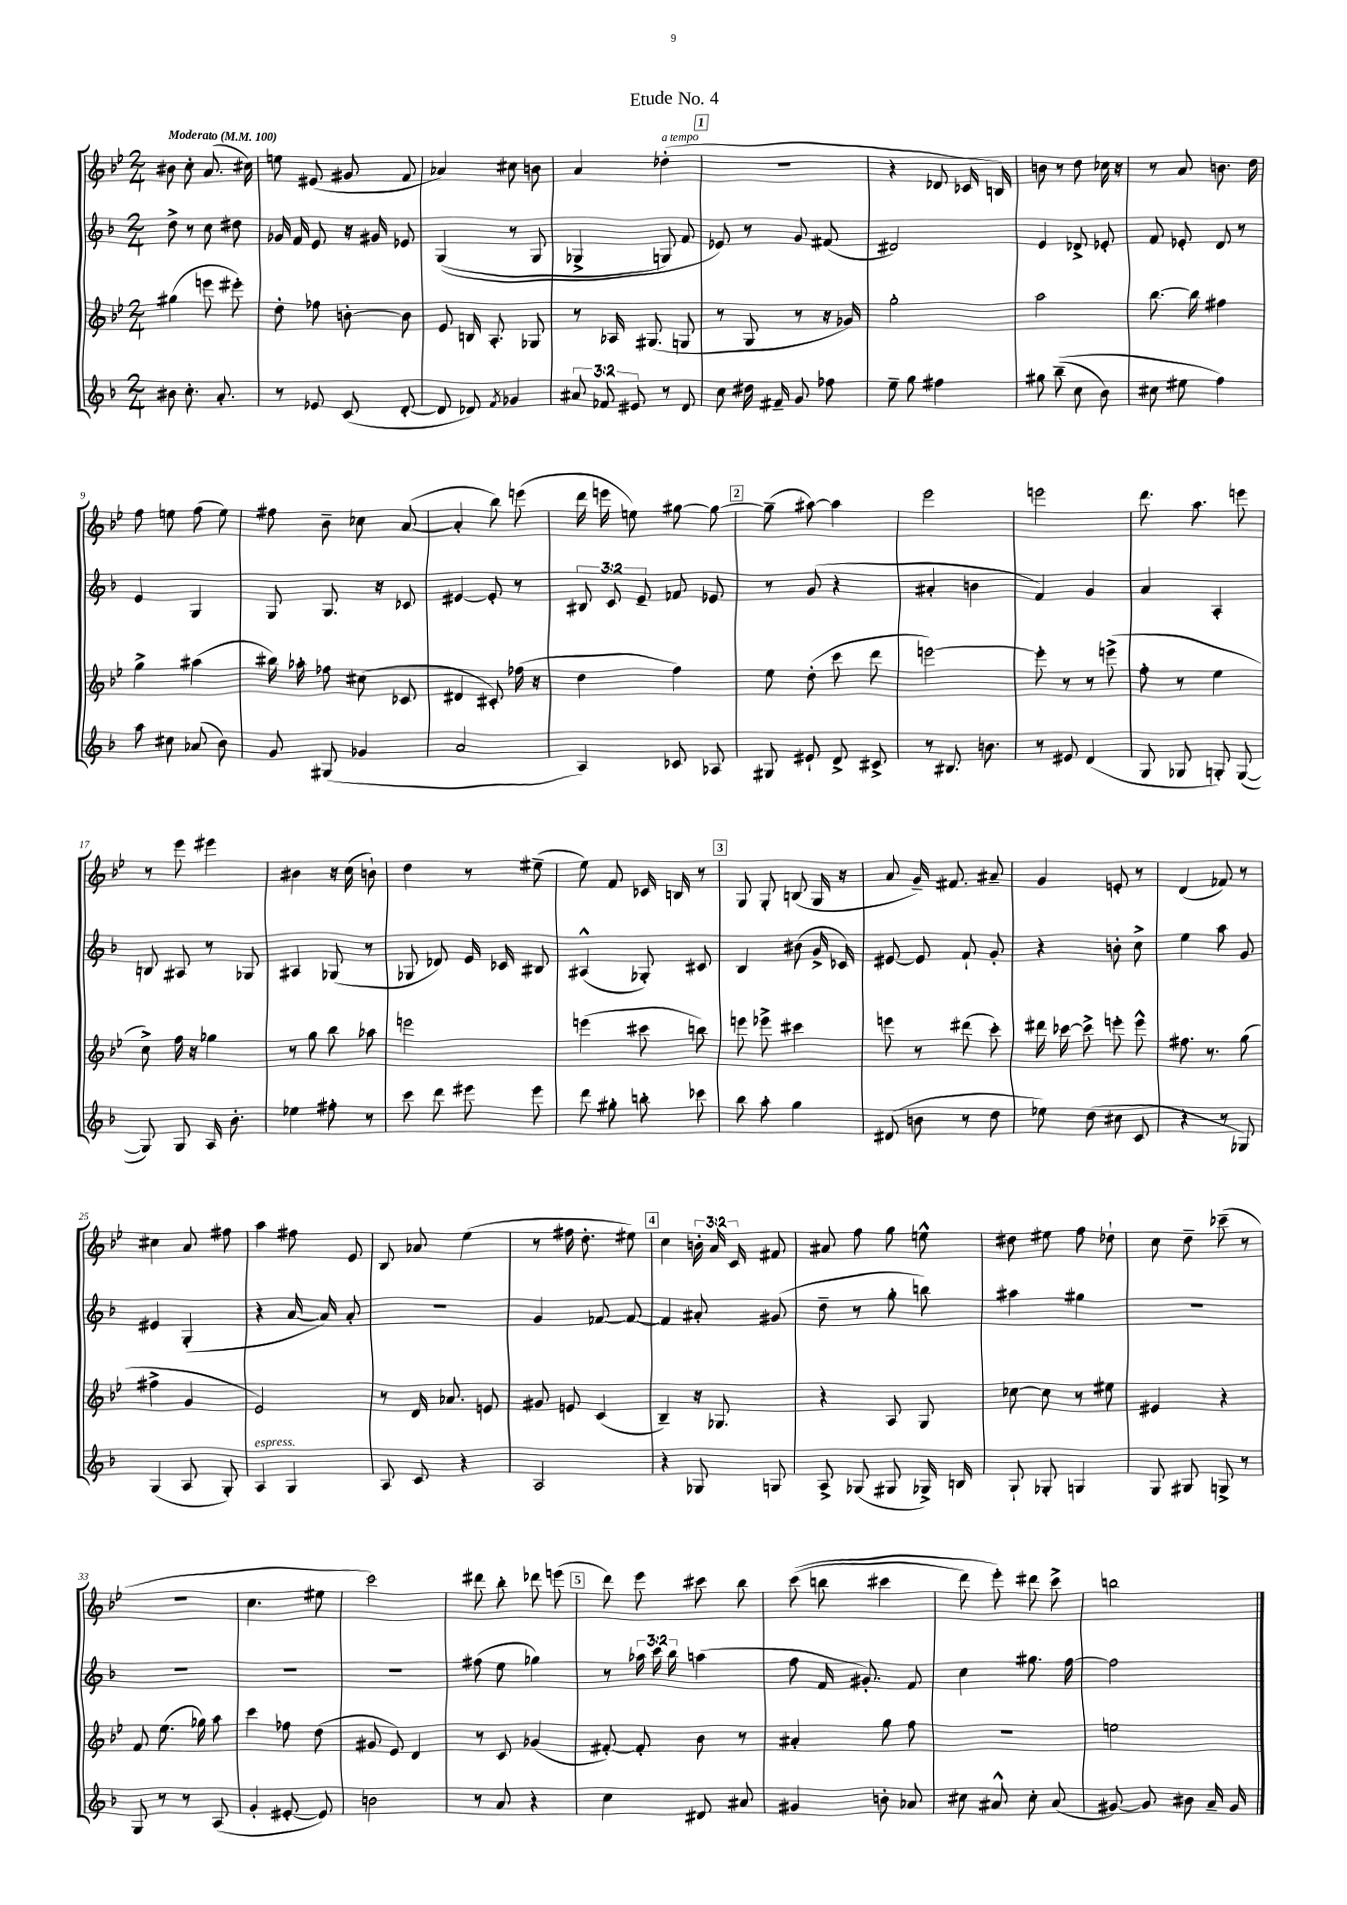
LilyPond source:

\header { title = "Etude No. 4" }
<<
\new StaffGroup <<
\new Staff = "s0" {
    \clef treble \key bes \major \numericTimeSignature \time 2/4 \override Staff.TupletNumber.text = #tuplet-number::calc-fraction-text \tempo "Moderato" 4 = 100
    \autoBeamOff bis'8 c''8-. a'8.( cis''16) |
    e''8 eis'8( gis'8 f'8 |
    aes'4) cis''8 b'8 |
    a'4 des''4-.^\markup { \italic "a tempo" }( |
    \mark \markup { \box "1" } R2 |
    r4 des'8 ces'16 b16) |
    b'8 r8 d''8 ces''16 r16 |
    r8 a'8 b'8. d''16 |
    f''8 e''8 f''8( e''8) |
    fis''8 bes'8-- ces''8 a'8~( |
    a'4-. bes''8) e'''8( |
    d'''16 e'''16 e''8) gis''8~ gis''8~ |
    \mark \markup { \box "2" } gis''8--( ais''8~) ais''4 |
    ees'''2 |
    e'''2 |
    d'''8. a''8. e'''8 |
    r8 ees'''8 eis'''4 |
    bis'4 r16 c''16( b'8-!) |
    d''4 r8 eis''8--( |
    ees''8) f'8 ces'16 b16 r8 |
    \mark \markup { \box "3" } g8 g8-. b8( g16 r16 |
    a'8 g'16--) fis'8. ais'8-- |
    g'4 e'8-. r8 |
    d'4( fes'8) r8 |
    cis''4 a'8 fis''8 |
    a''4 fis''8 ees'8 |
    bes8 aes'8 ees''4( |
    r8 fis''16 d''8.-. eis''8) |
    \mark \markup { \box "4" } c''4 \tuplet 3/2 { b'16-. a'16 c'16 } fis'8 |
    ais'8 f''8 g''8 e''8-^ |
    dis''8 eis''8 f''8 des''8-! |
    c''8 d''8-- ces'''8--( r8 |
    R2 |
    c''4. eis''8 |
    c'''2) |
    dis'''8 bes''8-. des'''8 e'''8( |
    \mark \markup { \box "5" } d'''8) ees'''8 cis'''8 bes''8 |
    c'''8(\( b''8 cis'''4 |
    d'''8) ees'''8-.\) dis'''8 c'''8-> |
    b''2 \bar "|." |
}
\new Staff = "s1" {
    \clef treble \key f \major \numericTimeSignature \time 2/4 \override Staff.TupletNumber.text = #tuplet-number::calc-fraction-text
    \autoBeamOff d''8-> r8 c''8 dis''8 |
    ges'16 f'16 e'8 r16 gis'16 ees'8 |
    g4(\( r8 g8 |
    ges4-> g8) f'8 |
    \mark \markup { \box "1" } ees'8\) r8 g'8 fis'8( |
    dis'2) |
    e'4 des'8-> ees'8-. |
    f'8 ees'8-. d'8 r8 |
    e'4 g4 |
    g8 g8. r16 ces'8 |
    eis'4~ eis'8-. r8 |
    \tuplet 3/2 { bis8 c'8 e'8-- } fes'8 ees'8 |
    \mark \markup { \box "2" } r8 g'8( r4 |
    ais'4-. b'4 |
    f'4) g'4 |
    a'4 a4-. |
    b8 ais8 r8 ges8 |
    ais4 ges8( r8 |
    ges8 des'8) e'16 ces'16 bis8 |
    ais4-^( ges8-.) cis'8 |
    \mark \markup { \box "3" } bes4 bis'8( g'16-> ces'16) |
    eis'8~ eis'8 f'8-! g'8-. |
    r4 b'8-. c''8-> |
    e''4 a''8 g'8 |
    eis'4 g4-.( |
    r4 a'16~ a'16) a'8-. |
    R2 |
    g'4 fes'8~ fes'8~ |
    \mark \markup { \box "4" } fes'4 ais'8-. gis'8( |
    d''8-- r8 g''8-. b''8) |
    ais''4 gis''4 |
    R2 |
    R2 |
    R2 |
    R2 |
    fis''8( e''8 ges''4) |
    \mark \markup { \box "5" } r8 \tuplet 3/2 { aes''16 c'''16 bes''16 } a''4( |
    f''8 f'16 gis'8.-.) f'8 |
    c''4 gis''8. f''16~ |
    f''2 \bar "|." |
}
\new Staff = "s2" {
    \clef treble \key bes \major \numericTimeSignature \time 2/4
    \autoBeamOff gis''4( e'''8 eis'''8-.) |
    d''8-. fes''8 b'8~-. b'8 |
    ees'8 b16 a8.-. ges8 |
    r8 aes16 gis8.( g8 |
    \mark \markup { \box "1" } r8 g8 r8 r16 ges'16) |
    g''2-. |
    a''2 |
    bes''8.~ bes''16 fis''4 |
    g''4-> ais''4( |
    bis''16) aes''16-. fes''8 cis''8( ces'8 |
    dis'4 cis'8-.) fes''16( r16 |
    d''4 f''4) |
    \mark \markup { \box "2" } ees''8 d''8-.( c'''8 d'''8 |
    e'''2~) |
    e'''8-. r8 r8 e'''8->( |
    f''8-. r8 ees''4 |
    c''8->) f''16 r16 ges''4 |
    r8 g''8 bes''8 aes''8 |
    e'''2 |
    e'''4( cis'''8 b''8) |
    \mark \markup { \box "3" } e'''8 ees'''8-> cis'''4 |
    e'''8 r8 dis'''8( c'''8-.) |
    dis'''16 ces'''16~ ces'''8-> e'''8-. e'''8-^ |
    fis''8. r8. g''8( |
    fis''4-> g'4 |
    ees'2) |
    r8 d'16 aes'8. e'8 |
    gis'8 e'8 c'4( |
    \mark \markup { \box "4" } bes4--) r16 ges8. |
    r4 a8 g8 |
    ces''8~ ces''8 r8 eis''8 |
    eis'4 r4 |
    f'8 ees''8.( ges''16) a''8 |
    c'''4 fes''8 d''8( |
    gis'8 ees'8) d'4 |
    r8 c'8 ges'4( |
    \mark \markup { \box "5" } fis'8~-.) fis'8-. bes'8 r8 |
    ais'4-. g''8 f''8 |
    R2 |
    e''2 \bar "|." |
}
\new Staff = "s3" {
    \clef treble \key f \major \numericTimeSignature \time 2/4 \override Staff.TupletNumber.text = #tuplet-number::calc-fraction-text
    \autoBeamOff bis'8 c''8.-. a'8.-. |
    r8 ees'8 c'8( d'8~-. |
    d'8 des'8) \acciaccatura { f'8 } ges'4 |
    \tuplet 3/2 { ais'8 fes'8 eis'8 } r8 d'8 |
    \mark \markup { \box "1" } c''8 dis''16 fis'16-- g'8 fes''8 |
    e''8-- g''8 fis''4 |
    gis''8 bes''8--(\( c''8 bes'8) |
    cis''8 eis''8 f''4\) |
    a''8 cis''8 aes'8( bes'8) |
    g'8 gis8( ges'4 |
    a'2 |
    a4) ces'8 aes8 |
    \mark \markup { \box "2" } gis8 eis'8-! d'8-> cis'8-> |
    r8 bis8. b'8. |
    r8 eis'8 d'4( |
    g8 ges8 g8-.) g8~( |
    g8) g8 a16 bes'8.-. |
    ees''4 fis''8-. r8 |
    c'''8 d'''8 eis'''8 eis'''8 |
    d'''8 gis''8-. b''8-. ces'''8 |
    \mark \markup { \box "3" } bes''8 a''8-. g''4 |
    dis'8( b'8 r8 d''8 |
    ees''8) d''8( cis''8 c'8 |
    r4 r8 ges8) |
    g4( a8 g8-.) |
    a4^\markup { \italic "espress." } g4 |
    a8 c'8 r4 |
    a2 |
    \mark \markup { \box "4" } r4 ges8 g8 |
    a8-> ges8( gis8 ges16->) b16 |
    g8-! ges8-. g4 |
    g8 gis8 g8-> r8 |
    g8 r8 r8 a8( |
    g'4-. eis'8~-. eis'8) |
    b'2 |
    r8 a'8 r4 |
    \mark \markup { \box "5" } c''4 dis'8 ais'8 |
    gis'4 b'8-. aes'8 |
    cis''8 ais'8-^ cis''8-. ais'8( |
    gis'8~) gis'8 bis'8 a'16-- gis'16 \bar "|." |
}
>>
>>
